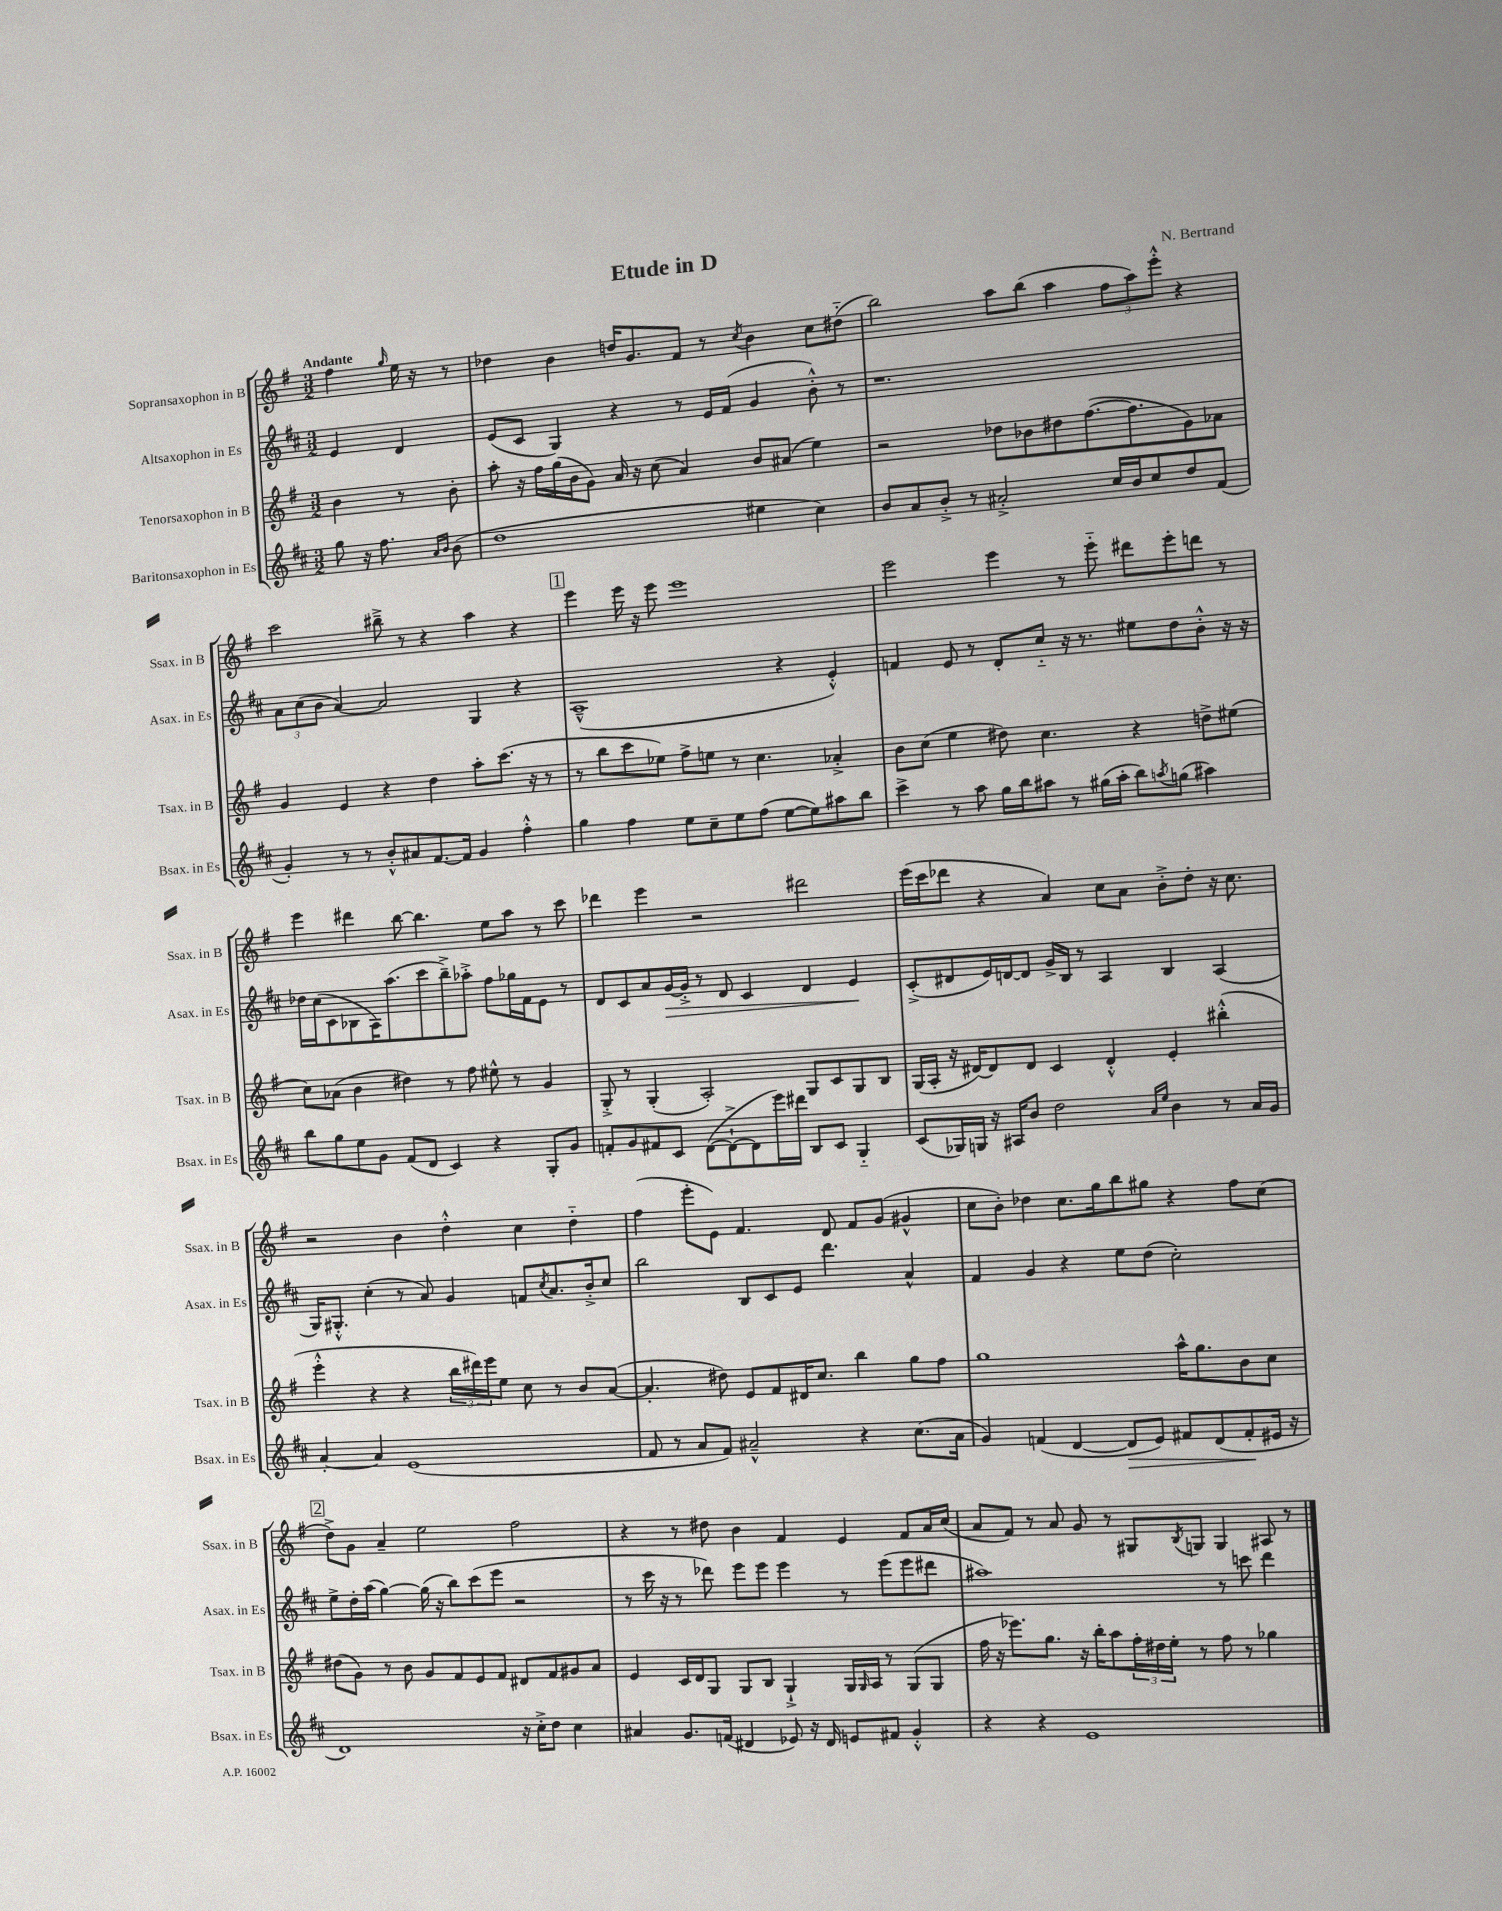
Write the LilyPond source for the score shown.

\header { title = "Etude in D" composer = "N. Bertrand" }
<<
\new StaffGroup <<
\new Staff = "s0" \with { instrumentName = "Sopransaxophon in B" shortInstrumentName = "Ssax. in B" } {
    \clef treble \key g \major \numericTimeSignature \time 3/2 \partial 2 \tempo "Andante"
    fis''4 \grace { g''16 } e''16 r16 r8 |
    des''4 b'4 d''16 g'8. fis'8 r8 \acciaccatura { c''8 } b'4 c''8 dis''8-_( |
    b''2) a''8 b''8( a''4 \tuplet 3/2 { fis''8 a''8) e'''8-.-^ } r4 |
    c'''2 bis''8---> r8 r4 a''4 r4 |
    \mark \markup { \box "1" } e'''4 e'''16 r16 e'''8 e'''1 |
    e'''2 e'''4 r8 e'''8-_ dis'''8 e'''8-. d'''8 r8 |
    e'''4 dis'''4 b''8~ b''4. e''8 a''8 r8 c'''8 |
    des'''4 e'''4 r2 dis'''2 |
    e'''16( c'''16 des'''8 r4 a'4) c''8 a'8 b'8-.-> d''8-. r16 c''8. |
    r2 b'4 d''4-.-^ c''4 d''4-_ |
    fis''4( e'''8-. e'8) fis'4. d'8 fis'8 g'8( gis'4-^ |
    c''8 b'8-.) des''4 c''8. g''16 b''8 gis''8 r4 fis''8 c''8( |
    \mark \markup { \box "2" } d''8->) g'8 a'4-- e''2 fis''2 |
    r4 r8 dis''8 b'4 fis'4 e'4 fis'8 a'16 c''16( |
    a'8 fis'8) r8 a'8 g'8 r8 gis8 \acciaccatura { b8 } g8 g4 ais8 r8 \bar "|." |
}
\new Staff = "s1" \with { instrumentName = "Altsaxophon in Es" shortInstrumentName = "Asax. in Es" } {
    \clef treble \key d \major \numericTimeSignature \time 3/2 \partial 2
    e'4 d'4 |
    e'8( cis'8 g4) r4 r8 e'16 fis'16( g'4 b'8-.-^) r8 |
    r1. |
    \tuplet 3/2 { a'8 cis''8( b'8 } a'4~) a'2 g4 r4 |
    \mark \markup { \box "1" } a1---^( r4 e'4-.-^) |
    f'4 e'8 r8 d'8-. cis''8-_ r16 r8. eis''8 d''8 b'8-.-^ r16 r16 |
    des''16 cis''16( cis'8 bes8 a16) a''8.( cis'''8 b''8--->) aes''8-.-> fis''8 ges''16 fis'16 e'8 r8 |
    d'8 cis'8 a'8 g'16~\> g'16-.-> r8 d'8 cis'4 d'4 e'4\! |
    cis'8-.->( dis'8 e'16) d'16~ d'8 g'16-> b16 r8 a4 b4 a4( |
    g16) gis8.-.-^ cis''4-.( r8 a'8) g'4 f'8 \acciaccatura { cis''8 } a'8. b'16-.-> cis''8 |
    b''2 b8 cis'8 e'8 d'''4. a'4-^ |
    fis'4 g'4 r4 e''8 d''8( cis''2-.) |
    \mark \markup { \box "2" } e''8-> d''16-. a''16( g''4~) g''16( r16 b''8) cis'''8( e'''8 r2 |
    r8 cis'''16 r16 r8 des'''8) e'''8 e'''8 e'''4 r8 e'''8( e'''8 dis'''8 |
    ais''1) r8 c'''8 d'''4 \bar "|." |
}
\new Staff = "s2" \with { instrumentName = "Tenorsaxophon in B" shortInstrumentName = "Tsax. in B" } {
    \clef treble \key g \major \numericTimeSignature \time 3/2 \partial 2
    b'4 r8 b'8-. |
    a''8-. r16 fis''16 g''16( b'16 g'8) a'16 r16 c''8( a'4) b'8 ais'8( e''4) |
    r2 des''8 bes'8 dis''8 fis''8.~( fis''8. g'8) aes'8 |
    g'4 e'4 r4 d''4 a''8-. c'''8.( r16 r8 |
    \mark \markup { \box "1" } r8 b''8 c'''8 ees''8) fis''8-> e''8 r8 c''4. aes'4-.-> |
    b'8 c''8( e''4 dis''8) c''4. r4 d''8-> eis''8( |
    c''8) aes'8( b'4 dis''4) r8 fis''8 eis''8-^ r8 g'4 |
    g8-.-> r8 g4-.( a2-.) g8 c'8 g8 b8 |
    g16( a16-. r16 dis'16~) dis'8 dis'8 c'4 dis'4-.-^ e'4-. bis''4-.-^( |
    e'''4-.-^ r4 r4 \tuplet 3/2 { b''16 dis'''16) e'''16 } e''8 c''8 r8 b'8 a'8~( |
    a'4.-. dis''8) e'8 fis'8 dis'16 c''8. b''4 g''8 fis''8 |
    g''1 a''16-^ g''8. b'8 c''8 |
    \mark \markup { \box "2" } dis''8( g'8) r8 b'8 g'8 fis'8 e'8 fis'8 dis'8 fis'8 gis'8 a'8 |
    e'4 c'16 d'16 g8 g8 b8 g4-!-> g16 \grace { g16 } a16 r8 g8( g8 |
    fis''16 r16 ees'''8.) g''8. r16 b''16-. a''8 \tuplet 3/2 { fis''16-. dis''16 e''16-. } r8 fis''8 r8 ges''4 \bar "|." |
}
\new Staff = "s3" \with { instrumentName = "Baritonsaxophon in Es" shortInstrumentName = "Bsax. in Es" } {
    \clef treble \key d \major \numericTimeSignature \time 3/2 \partial 2
    g''8 r16 fis''8. \grace { a'16 b'16 } b'8( |
    d''1 eis''4 cis''4) |
    b'8 a'8 b'8-.-> r8 ais'2-.-> cis''16 b'16 cis''8 d''8 fis'8( |
    g'4-.) r8 r8 b'8-.-^ ais'8 fis'8.~ fis'16 g'4 fis''4-.-^ |
    \mark \markup { \box "1" } g''4 fis''4 e''8 cis''8-- e''8 fis''8( e''8~ e''8) ais''8 b''8 |
    cis'''4-> r8 a''8 g''16 b''16 ais''8 r8 gis''16( ais''16-. b''8) \acciaccatura { a''8 } g''8( ais''4) |
    b''8 g''8 e''8 g'8 fis'8( d'8 cis'4) r4 g8-. g'8 |
    f'8-. g'8 fis'8 cis'8 d'8~( d'8~-!-> d'8 e'''16) dis'''16 b8 cis'8 g4-_ |
    cis'8( ges16) g16 r16 ais16 b'8 d''2 \grace { a'16 e''16 } b'4 r8 a'16 g'16 |
    a'4~-. a'4 e'1( |
    fis'8 r8 a'8 fis'8) ais'2---^ r4 cis''8.( ais'16 |
    g'4) f'4( d'4~ d'8\> e'8) fis'8 d'8( fis'8-.\! eis'16 r16 |
    \mark \markup { \box "2" } d'1) r16 cis''16-.-> d''8 cis''4 |
    ais'4 g'8. f'16( dis'4 ees'8) r16 dis'16 e'8 fis'8 g'4-.-^ |
    r4 r4 e'1 \bar "|." |
}
>>
>>
\layout { \context { \Score \remove "Bar_number_engraver" } }
